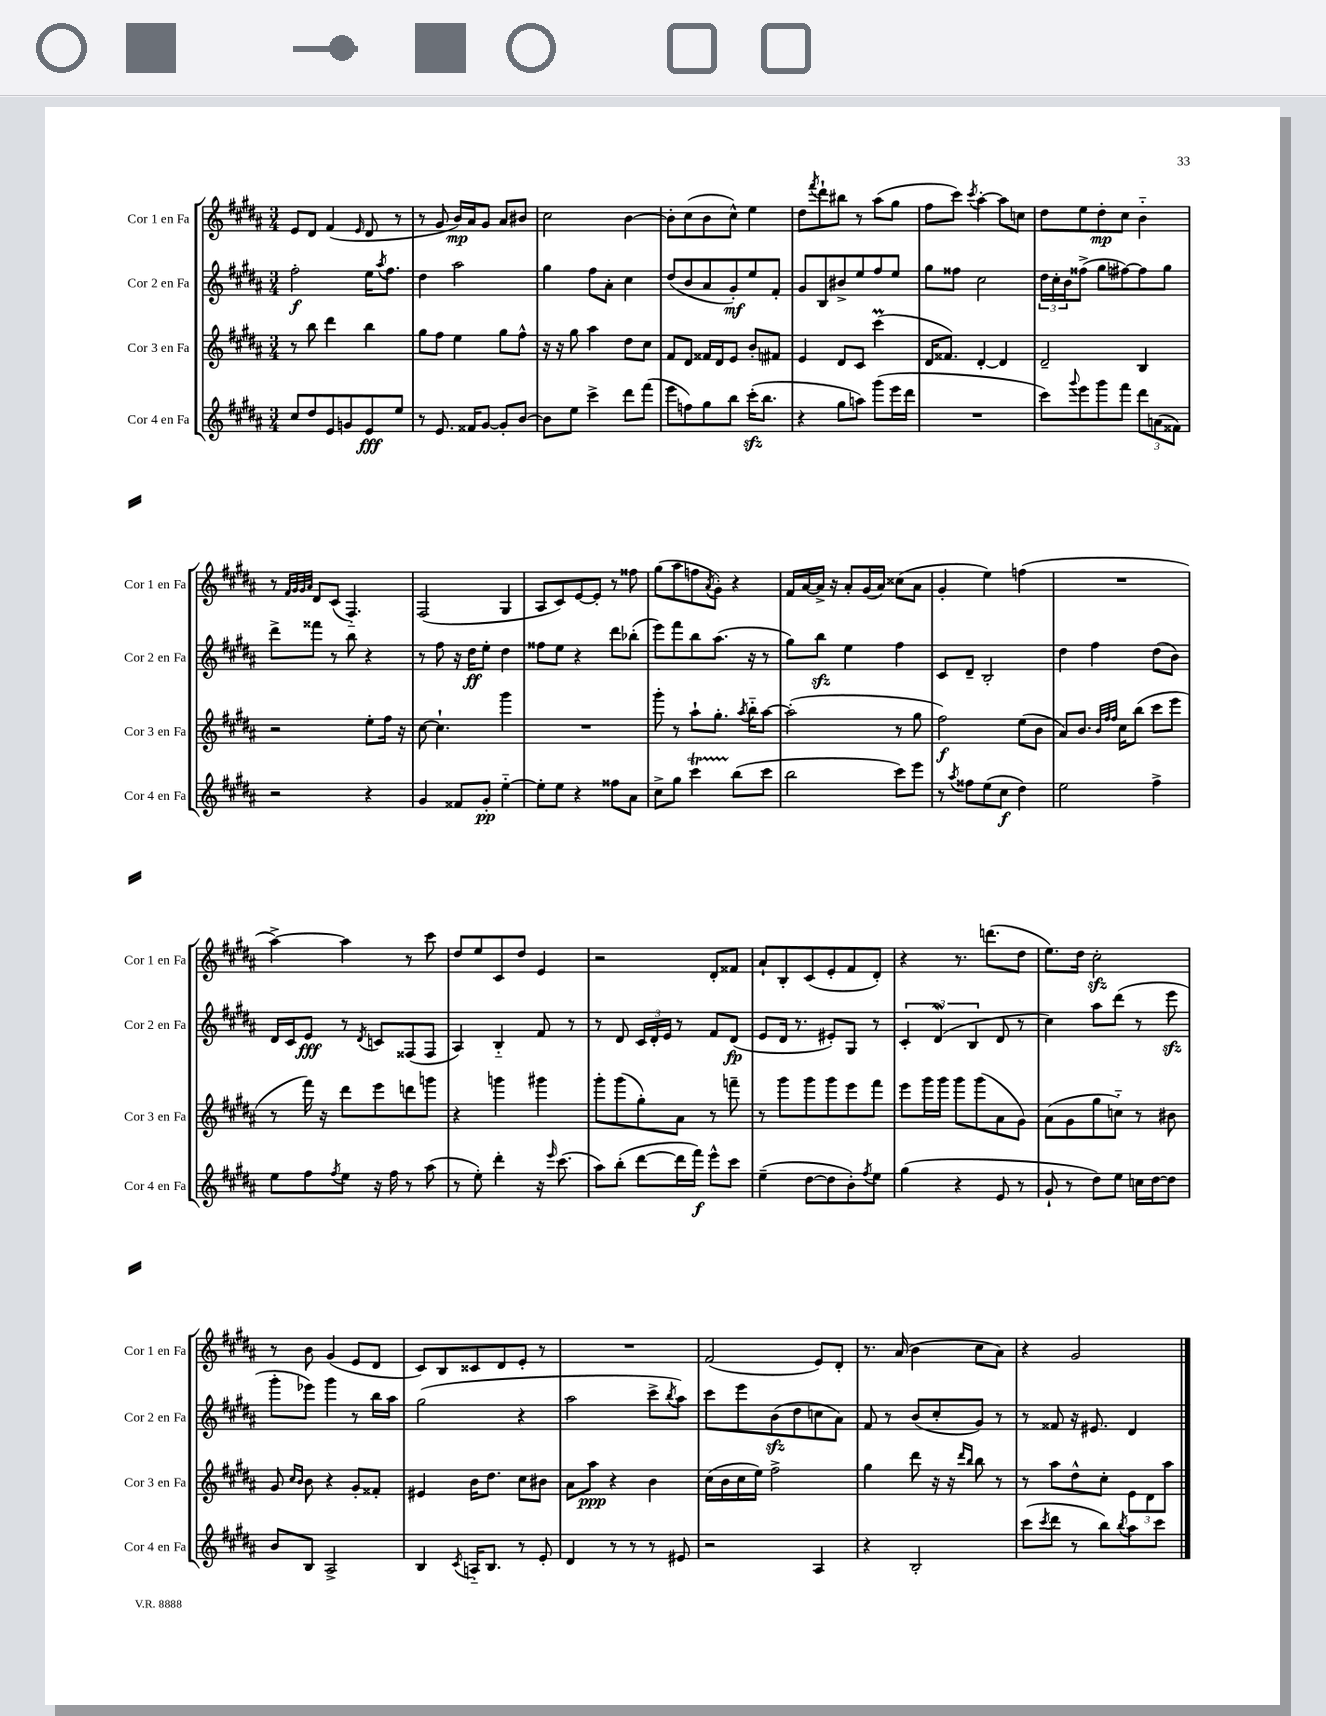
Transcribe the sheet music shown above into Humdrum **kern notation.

**kern	**kern	**kern	**kern
*staff4	*staff3	*staff2	*staff1
*clefG2	*clefG2	*clefG2	*clefG2
*k[f#c#g#d#a#]	*k[f#c#g#d#a#]	*k[f#c#g#d#a#]	*k[f#c#g#d#a#]
*M3/4	*M3/4	*M3/4	*M3/4
8cc#	8r	2ff#'	8e
8dd#	8bb	.	8d#
8e	4ddd#	.	(4f#
8g	.	.	.
.	.	.	16qqe
8e	4bb	16ee	8d#
.	.	8qaa#	.
.	.	8.ff#	.
8ee	.	.	8r
=	=	=	=
8r	8gg#	4dd#	8r
8.e	8ff#	.	8g#
.	4ee	2aa#	16b)
16f##	.	.	16a#
[8g#	.	.	8g#
8g#']	8gg#	.	8a#
[8b	8ff#^^	.	8b#
=	=	=	=
8b]	16r	4gg#	2cc#
.	16r	.	.
8ee	8gg#	.	.
4ccc#^	4aa#	8ff#	.
.	.	8a#'	.
8ddd#	8dd#	4cc#	[4b
(8fff#	8cc#	.	.
=	=	=	=
8eee	8f#	(8dd#	8b']
8ff)	8d#	8b	(8cc#
8gg#	16f##	8a#	8b
.	16d#	.	.
8bb	8e	8g#')	8cc#^^)
(16ccc#'	8b'	8ee	4ee
8.bb	.	.	.
.	8f#	8f#'	.
=	=	=	=
4r	4e	8g#	8dd#
.	.	.	8qfff#
.	.	8B	8ddd#`
8gg#	8d#	8b#^	8bb#
8aa)	8c#	8ee	8r
(8ggg#	(4ccc#	8ff#	(8aa#
16eee	.	8ee	8gg#
16ddd#	.	.	.
=	=	=	=
2.r	16d#	8gg#	8ff#
.	8.f##)	.	.
.	.	8ff##	8ccc#)
.	.	.	8qccc#
.	[4d#'	2cc#	[4aa#'
.	4d#]	.	8aa#]
.	.	.	8cc
=	=	=	=
8ccc#)	2d#~	24dd#	8dd#
.	.	24cc#'	.
.	.	24b	.
8qqggg#	.	.	.
8eee	.	(8ff##^	8ee
8ggg#	.	8gg#	8dd#'
8fff#	.	[8ff#)	8cc#
12ddd#	4B	8ff#]	4b'~
(12a	.	.	.
.	.	8gg#	.
12f##)	.	.	.
=	=	=	=
2r	2r	8ddd#^	8r
.	.	.	32qqf#
.	.	.	32qqg#
.	.	.	32qqg#
.	.	.	32qqa#
.	.	8fff##	8d#
.	.	8r	(8c#
.	.	8bb	4.F#'~)
4r	8ee'	4r	.
.	16ff#	.	.
.	16r	.	.
=	=	=	=
4g#	[8cc#	8r	(2F#
.	4.cc#`]	8ff#	.
8f##	.	16r	.
.	.	16dd#	.
8g#'	.	8ee'	.
[4ee'~	4ggg#	4dd#	4G#
=	=	=	=
8ee']	2.r	8ff##	8A#
8ee	.	8ee	8c#)
4r	.	4r	[8e
.	.	.	8e']
8ff##	.	8ddd#	8r
8a#	.	(8bb-'	8ff##
=	=	=	=
8cc#^	8ggg#'	8eee)	(8gg#
8gg#	8r	8fff#	8aa#
4ccc#	8aa#`	8bb	8ff
.	.	.	8qa#
.	8.gg#'	(8.aa#	8g#')
(8bb	.	.	4r
.	8qaa#	.	.
.	16bb'~	16r	.
8ccc#	[8aa#	8r	.
=	=	=	=
2bb	(2aa#']	8gg#)	16f#
.	.	.	[16a#
.	.	8bb	16a#^]
.	.	.	16r
.	.	4ee	8a#'
.	.	.	(16g#
.	.	.	16a#)
8ccc#)	8r	4ff#	(8cc##
8eee	8gg#	.	8a#
=	=	=	=
8r	2ff#)	8c#	4g#'
8qaa#	.	.	.
8ff##	.	8d#~	.
(8ee	.	2B'	4ee)
8cc#	.	.	.
4dd#)	(8ee	.	(4ff
.	8b	.	.
=	=	=	=
2ee	8a#)	4dd#	2.r
.	8.b	.	.
.	.	4ff#	.
.	32qqb	.	.
.	32qqff#	.	.
.	32qqff#	.	.
.	16cc#	.	.
.	(8bb	.	.
4ff#^	8ccc#	(8dd#	.
.	8eee	8b)	.
=	=	=	=
8ee	8r	16d#	[4aa#^)
.	.	16c#	.
8ff#	16fff#)	8e	.
.	16r	.	.
8qff#	.	.	.
8ee	8ddd#	8r	4aa#]
.	.	8qd#	.
16r	8eee	8c	.
16ff#	.	.	.
8r	8ddd	(8F##	8r
(8aa#	8ggg	8F##	8ccc#
=	=	=	=
8r	4r	4A#)	8dd#
8ee')	.	.	8ee
4ddd#'	4ggg	4B'~	8c#
.	.	.	8dd#
16r	4ggg#	8f#	4e
16qqeee	.	.	.
(8.ccc#	.	.	.
.	.	8r	.
=	=	=	=
8aa#)	8ggg#'	8r	2r
(8bb'	(8ggg#	8d#	.
[8ddd#	8gg#')	24c#	.
.	.	24d#'	.
.	.	24e	.
16ddd#]	8a#	8r	.
16fff#)	.	.	.
8eee^^	8r	8f#	8d#'
8ccc#	8fff~	(8d#	8f##
=	=	=	=
(4ee~	8r	8e	8a#`
.	8ggg#	16d#	8B'
.	.	8.r	.
[8dd#	8ggg#	.	(8c#
8dd#]	8ggg#	8e#')	8e'
8b')	8eee	8G#	8f#
8qff#	.	.	.
8ee	8fff#	8r	8d#')
=	=	=	=
(4gg#	8eee	6c#'	4r
.	16ggg#	.	.
.	.	(6d#	.
.	16ggg#	.	.
4r	8ggg#	.	8.r
.	.	6B	.
.	(8ggg#	.	.
.	.	.	(8.ddd
8e	8a#	8d#	.
8r	8g#)	8r	8dd#
=	=	=	=
8g#`	(8a#	4cc#)	8.ee)
8r	8g#	.	.
.	.	.	16dd#
8dd#)	8gg#	8aa#	2cc#'
8ee	8cc'~)	(8ddd#	.
16cc	8r	8r	.
[16dd#	.	.	.
8dd#]	8b#	8eee	.
=	=	=	=
8b	8g#	8ggg#'	8r
.	16qqcc#	.	.
.	16qqb	.	.
8B	8b	8eee-)	8b
2A#^	4r	4ggg#	(4g#
.	8g#'	8r	8e
.	8f##'	16bb	8d#
.	.	16aa#	.
=	=	=	=
4B	4e#	(2gg#	8c#)
.	.	.	8B
8qc#	.	.	.
16A'~	16b	.	8c##
8.B	8.dd#	.	.
.	.	.	8d#
8r	8cc#	4r	8e'
8e'	8b#	.	8r
=	=	=	=
4d#	8a#	2aa#	2.r
.	8aa#	.	.
8r	4r	.	.
8r	.	.	.
8r	4b	8ccc#^	.
.	.	8qbb	.
8e#	.	8aa#)	.
=	=	=	=
2r	(16cc#	8ccc#	(2f#
.	16b	.	.
.	16cc#	8eee	.
.	16ee)	.	.
.	2ff#^	(8b	.
.	.	8dd#	.
4A#	.	8cc	8e)
.	.	8a#)	8d#'
=	=	=	=
4r	4gg#	8f#	8.r
.	.	8r	.
.	.	.	(16a#
2B'	8ddd#	(8b	4b
.	16r	8cc#'	.
.	16r	.	.
.	16qqddd#	.	.
.	16qqbb	.	.
.	8bb	8g#)	8cc#
.	8r	8r	8a#)
=	=	=	=
(8ccc#	8r	8r	4r
8qccc#	.	.	.
8ddd#	8aa#	8f##	.
8r	8dd#^^	16r	2g#
.	.	8.e#	.
8bb)	8cc#'	.	.
8qbb	.	.	.
8aa#	12e	4d#	.
.	12d#	.	.
8ccc#	.	.	.
.	12aa#	.	.
==	==	==	==
*-	*-	*-	*-
